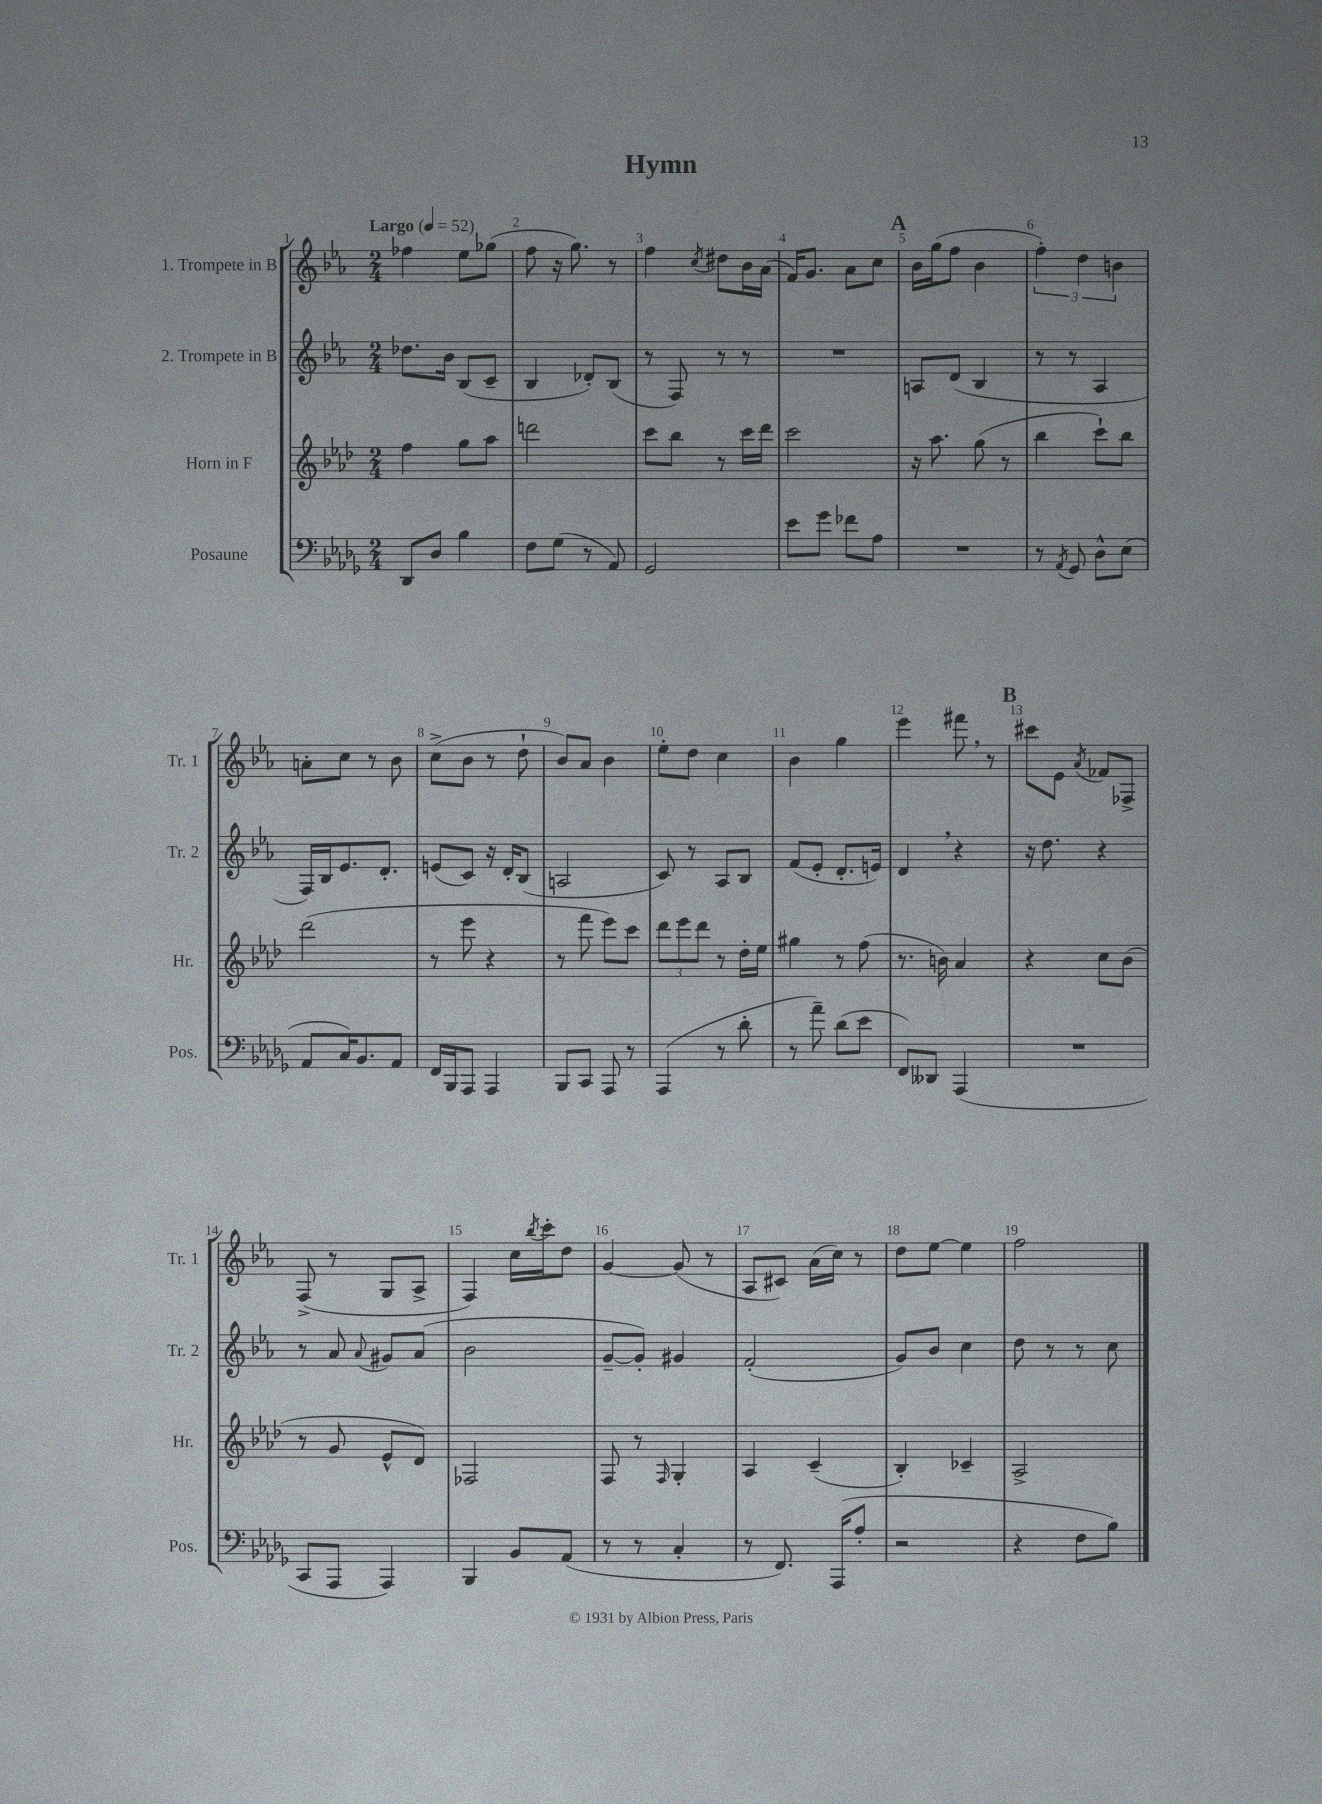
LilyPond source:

\header { title = "Hymn" }
<<
\new StaffGroup <<
\new Staff = "s0" \with { instrumentName = "1. Trompete in B" shortInstrumentName = "Tr. 1" } {
    \clef treble \key ees \major \numericTimeSignature \time 2/4 \tempo "Largo" 4 = 52
    fes''4 ees''8 ges''8( |
    f''8 r16 g''8.) r8 |
    f''4 \acciaccatura { c''8 } dis''8 bes'16 aes'16( |
    f'16) g'8. aes'8 c''8 |
    \mark \markup { \bold "A" } bes'16 g''16( f''8 bes'4 |
    \tuplet 3/2 { f''4-.) d''4 b'4 } |
    a'8-. c''8 r8 bes'8 |
    c''8->( bes'8 r8 d''8-! |
    bes'8) aes'8 bes'4 |
    ees''8-. d''8 c''4 |
    bes'4 g''4 |
    ees'''4 fis'''8 \breathe r8 |
    \mark \markup { \bold "B" } cis'''8 ees'8 \acciaccatura { aes'8 } fes'8 fes8-> |
    f8->( r8 g8 aes8-> |
    f4) c''16 \acciaccatura { bes''8 } c'''16-. d''8 |
    g'4~ g'8( r8 |
    aes8 cis'8) aes'16( c''16) r8 |
    d''8 ees''8~ ees''4 |
    f''2 \bar "|." |
}
\new Staff = "s1" \with { instrumentName = "2. Trompete in B" shortInstrumentName = "Tr. 2" } {
    \clef treble \key ees \major \numericTimeSignature \time 2/4
    des''8. bes'16 bes8( c'8-- |
    bes4 des'8-.) bes8( |
    r8 f8) r8 r8 |
    R2 |
    \mark \markup { \bold "A" } a8 d'8( bes4 |
    r8 r8 aes4 |
    f16) bes16 ees'8. d'8.-. |
    e'8( c'8) r16 d'16-. bes8( |
    a2 |
    c'8) r8 aes8 bes8 |
    f'8( ees'8-. d'8.-. e'16) |
    d'4 \breathe r4 |
    \mark \markup { \bold "B" } r16 d''8. r4 |
    r8 aes'8 \appoggiatura { aes'8 } gis'8 aes'8( |
    bes'2 |
    g'8~-- g'8-.) gis'4 |
    f'2-.( |
    g'8) bes'8 c''4 |
    d''8 r8 r8 c''8 \bar "|." |
}
\new Staff = "s2" \with { instrumentName = "Horn in F" shortInstrumentName = "Hr." } {
    \clef treble \key aes \major \numericTimeSignature \time 2/4
    f''4 g''8 aes''8 |
    d'''2 |
    c'''8 bes''8 r8 c'''16 des'''16 |
    c'''2 |
    \mark \markup { \bold "A" } r16 aes''8. g''8( r8 |
    bes''4 c'''8-!) bes''8 |
    des'''2( |
    r8 ees'''8 r4 |
    r8 f'''8 ees'''8) c'''8 |
    \tuplet 3/2 { des'''8 ees'''8 des'''8 } r8 des''16-. ees''16 |
    gis''4 r8 f''8( |
    r8. b'16) aes'4 |
    \mark \markup { \bold "B" } r4 c''8 bes'8( |
    r8 g'8 ees'8-^ des'8) |
    fes2 |
    f8 r8 \grace { f16 } g4-. |
    aes4 c'4--( |
    bes4-.) ces'4-- |
    aes2-> \bar "|." |
}
\new Staff = "s3" \with { instrumentName = "Posaune" shortInstrumentName = "Pos." } {
    \clef bass \key des \major \numericTimeSignature \time 2/4
    des,8 des8 bes4 |
    f8 ges8( r8 aes,8) |
    ges,2 |
    ees'8 ges'8 fes'8 aes8 |
    \mark \markup { \bold "A" } R2 |
    r8 \acciaccatura { aes,8 } ges,8 des8-^ ees8( |
    aes,8 c16) bes,8. aes,8 |
    f,16 bes,,16 aes,,8 aes,,4 |
    bes,,8 c,8 aes,,8 r8 |
    aes,,4( r8 des'8-. |
    r8 aes'8--) des'8( ees'8 |
    f,8) deses,8 aes,,4( |
    \mark \markup { \bold "B" } R2 |
    c,8 aes,,8 aes,,4) |
    bes,,4 bes,8 aes,8( |
    r8 r8 c4-. |
    r8 f,8.) aes,,16( aes8-. |
    r2 |
    r4 f8 bes8) \bar "|." |
}
>>
>>
\layout { \context { \Score \override BarNumber.break-visibility = ##(#f #t #t) barNumberVisibility = #all-bar-numbers-visible } }
